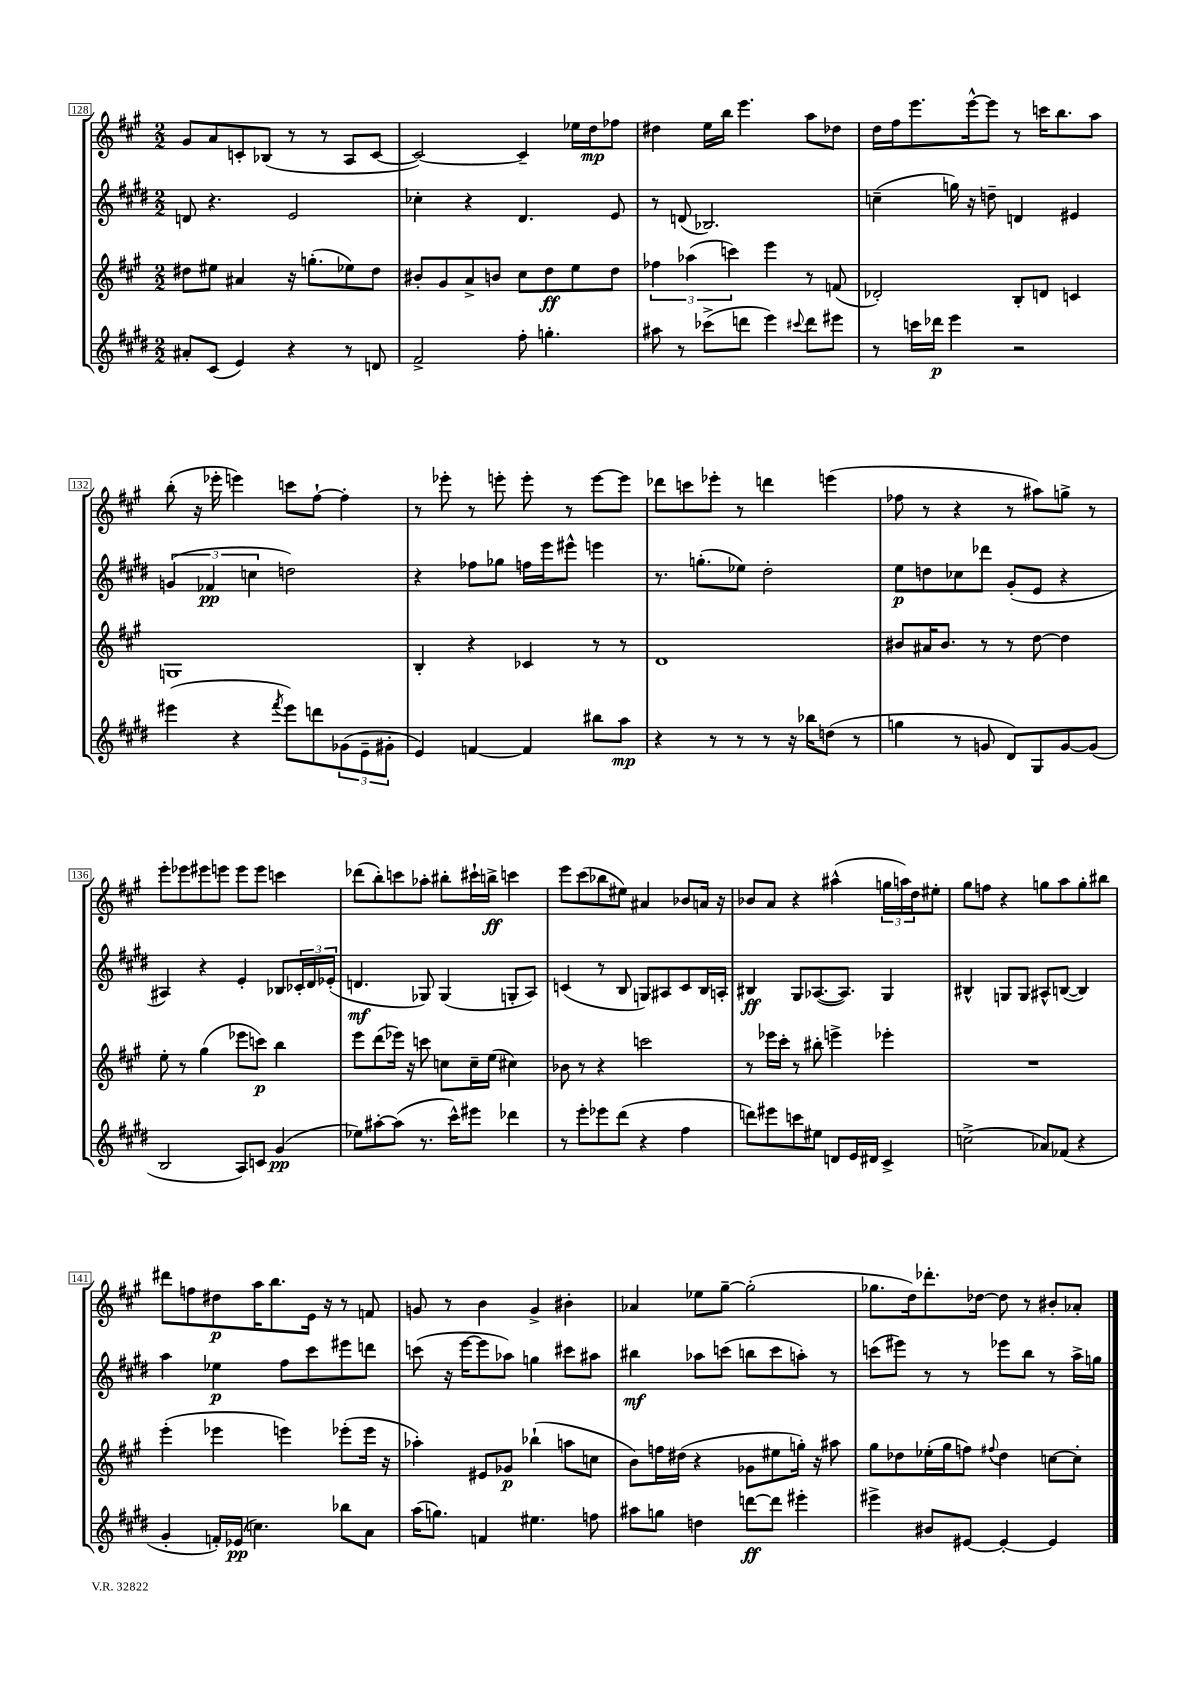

**kern	**dynam	**kern	**dynam	**kern	**dynam	**kern	**dynam
*part4	*part4	*part3	*part3	*part2	*part2	*part1	*part1
*staff4	*staff4	*staff3	*staff3	*staff2	*staff2	*staff1	*staff1
*clefG2	*	*clefG2	*	*clefG2	*	*clefG2	*
*k[f#c#g#d#]	*	*k[f#c#g#]	*	*k[f#c#g#d#]	*	*k[f#c#g#]	*
*M2/2	*	*M2/2	*	*M2/2	*	*M2/2	*
=128	=128	=128	=128	=128	=128	=128	=128
8a#X'/L	.	8dd#X\L	.	8dn/	.	8g#/L	.
(8c#/J	.	8ee#X\J	.	4.r	.	8a/	.
4e/)	.	4a#X/	.	.	.	8cn'/	.
.	.	.	.	.	.	(8B-X/J	.
4r	.	16r	.	2e/	.	8r	.
.	.	(8.ggn'\L	.	.	.	.	.
.	.	.	.	.	.	8r	.
8r	.	8ee-X\)	.	.	.	8A/L	.
8dn/	.	8dd#\J	.	.	.	[8c/J	.
=129	=129	=129	=129	=129	=129	=129	=129
2f#^/	.	8b#X'/L	.	4cc-X'\	.	2c/_)	.
.	.	8g#/	.	.	.	.	.
.	.	8a^/	.	4r	.	.	.
.	.	8bn/J	.	.	.	.	.
8ff#'\	.	8cc#\L	.	4.d#/	.	4c~/]	.
4.ggn'\	.	8dd\	ff	.	.	.	.
.	.	8ee\	.	.	.	16ee-X\LL	.
.	.	.	.	.	.	16dd\J	mp
.	.	8dd\J	.	8e/	.	8ff-X\J	.
=130	=130	=130	=130	=130	=130	=130	=130
8aa#X\	.	6ff-X\	.	8r	.	4dd#X\	.
8r	.	.	.	(8dn/	.	.	.
.	.	(6aa-X\	.	.	.	.	.
(8ccc-X^\L	.	.	.	2.B-X/)	.	16ee\LL	.
.	.	.	.	.	.	16bb\JJ	.
.	.	6cccn\)	.	.	.	.	.
8dddn\J	.	.	.	.	.	4.eee\	.
4eee\)	.	4eee\	.	.	.	.	.
8qqccc#X/	.	.	.	.	.	.	.
8ddd\L	.	8r	.	.	.	8aa\L	.
8eee#X\J	.	(8fn/	.	.	.	8dd-X\J	.
=131	=131	=131	=131	=131	=131	=131	=131
8r	.	2d-X'/)	.	(4ccn~\	.	16dd\LL	.
.	.	.	.	.	.	16ff#\J	.
16cccn\LL	.	.	.	.	.	8.eee\	.
16ddd-X\JJ	p	.	.	.	.	.	.
4eee\	.	.	.	16ggn\)	.	.	.
.	.	.	.	16r	.	[16eee^^\k	.
.	.	.	.	8ddn~\	.	8eee\J]	.
2r	.	8B'/L	.	4dn/	.	8r	.
.	.	8dn/J	.	.	.	16cccn\KL	.
.	.	.	.	.	.	8.bb\	.
.	.	4cn/	.	4e#X/	.	.	.
.	.	.	.	.	.	8aa\J	.
!!LO:LB:g=z
=132	=132	=132	=132	=132	=132	=132	=132
(4eee#X\	.	1Gn	.	(6gn/	.	(8bb'\	.
.	.	.	.	.	.	16r	.
.	.	.	.	6f-X/	pp	.	.
.	.	.	.	.	.	16eee-X'\	.
4r	.	.	.	.	.	4eeen\)	.
.	.	.	.	6ccn\	.	.	.
8qfff#/	.	.	.	.	.	.	.
8eee#\L)	.	.	.	2ddn\)	.	8cccn\L	.
8dddn\	.	.	.	.	.	[8ff#`\J	.
(12g-X\	.	.	.	.	.	4ff#'\]	.
12e~\	.	.	.	.	.	.	.
12g#X'\J	.	.	.	.	.	.	.
=133	=133	=133	=133	=133	=133	=133	=133
4e/)	.	4B'/	.	4r	.	8r	.
.	.	.	.	.	.	8eee-X'\	.
[4fn/	.	4r	.	8ff-X\L	.	8r	.
.	.	.	.	8gg-X\J	.	8eeen'\	.
4f/]	.	4c-X/	.	16ffn\LL	.	8eee'\	.
.	.	.	.	16eee\J	.	.	.
.	.	.	.	8eee#X^^\J	.	8r	.
8bb#X\L	.	8r	.	4eeen\	.	[8eee\L	.
8aa\J	mp	8r	.	.	.	8eee\J]	.
=134	=134	=134	=134	=134	=134	=134	=134
4r	.	1d	.	8.r	.	8ddd-X\L	.
.	.	.	.	.	.	8cccn\	.
.	.	.	.	(8.ggn'\L	.	.	.
8r	.	.	.	.	.	8eee-X'\J	.
8r	.	.	.	8ee-X\J)	.	8r	.
8r	.	.	.	2dd#'\	.	4dddn\	.
16r	.	.	.	.	.	.	.
16bb-X\KL	.	.	.	.	.	.	.
(8ddn\J	.	.	.	.	.	(4eeen\	.
8r	.	.	.	.	.	.	.
=135	=135	=135	=135	=135	=135	=135	=135
4ggn\	.	8b#X/L	.	8ee\L	p	8ff-X\	.
.	.	16a#X/K	.	8ddn\	.	8r	.
.	.	8.b#/J	.	.	.	.	.
8r	.	.	.	8cc-X\	.	4r	.
8gn/	.	8r	.	8ddd-X\J	.	.	.
8d#/L)	.	8r	.	(8g#'/L	.	8r	.
8G#/	.	[8dd\	.	8e/J	.	8aa#X\L)	.
[8g/	.	4dd\]	.	4r	.	8ggn^\J	.
(8g/J]	.	.	.	.	.	8r	.
!!LO:LB:g=z
=136	=136	=136	=136	=136	=136	=136	=136
2B/	.	8ee'\	.	4A#X/)	.	8eee'\L	.
.	.	8r	.	.	.	8eee-X\	.
.	.	(4gg#\	.	4r	.	8eee#X\	.
.	.	.	.	.	.	8eeen\J	.
8A/L)	.	8eee-X\L	.	4e'/	.	8eee\L	.
8cn/J	.	8cccn\J)	p	.	.	8eee\J	.
(4g#/	pp	4bb\	.	8B-X/L	.	4cccn\	.
.	.	.	.	24c-X'/L	.	.	.
.	.	.	.	24d#/	.	.	.
.	.	.	.	(24e-X'/JJ	.	.	.
=137	=137	=137	=137	=137	=137	=137	=137
8ee-X\L)	.	8eee\L	.	4.dn/	mf	(8ddd-X\L	.
[8aa#X'\	.	(8ddd\	.	.	.	8bb'\)	.
(8aa#\J]	.	16eee-X\Jk)	.	.	.	8cccn\	.
.	.	16r	.	.	.	.	.
8.r	.	8cccn\	.	8G-X/)	.	8aa-X'\J	.
.	.	8ccn\L	.	(4G-/	.	8bb#X'\L	.
16ccc#^^\KL)	.	.	.	.	.	.	.
8eee#X\J	.	16cc~\L	.	.	.	16ccc#X`\L	.
.	.	(16ee\JJ	.	.	.	16bbn^\JJ	ff
4ddd-X\	.	4cc#X\)	.	8Gn'/L	.	4cccn\	.
.	.	.	.	8A/J)	.	.	.
=138	=138	=138	=138	=138	=138	=138	=138
8r	.	8b-X\	.	(4cn/	.	8eee\L	.
8eee'\L	.	8r	.	.	.	(8ccc#\	.
8eee-X\	.	4r	.	8r	.	8bb-X\	.
(8ddd#\J	.	.	.	8B/	.	8ee#X\J)	.
4r	.	2cccn\	.	8Gn/L)	.	4a#X/	.
.	.	.	.	8A#X/	.	.	.
4ff#\	.	.	.	8c/	.	8b-X/L	.
.	.	.	.	16B/L	.	16an/Jk	.
.	.	.	.	16An'/JJ	.	16r	.
=139	=139	=139	=139	=139	=139	=139	=139
8dddn\L)	.	8r	.	4B#X/	ff	8b-X/L	.
8eee#X\	.	16eee-X\LL	.	.	.	8a/J	.
.	.	16ccc#'\JJ	.	.	.	.	.
8cccn\	.	8r	.	8G#/L	.	4r	.
8ee#X\J	.	8bb#X'\	.	([8.A-X/	.	.	.
8dn/L	.	4eeen^\	.	.	.	(4aa#X^^\	.
.	.	.	.	8.A-/J])	.	.	.
16e/L	.	.	.	.	.	.	.
16d#X/JJ	.	.	.	.	.	.	.
4c#^/	.	4eee-X'\	.	4G#/	.	24ggn\LL	.
.	.	.	.	.	.	24aan\)	.
.	.	.	.	.	.	24dd\J	.
.	.	.	.	.	.	8ee#X'\J	.
=140	=140	=140	=140	=140	=140	=140	=140
(2ccn^\	.	1r	.	4B#X^^/	.	8gg#\L	.
.	.	.	.	.	.	8ffn\J	.
.	.	.	.	8Gn/L	.	4r	.
.	.	.	.	8G/J	.	.	.
8a-X/L)	.	.	.	8A#X^^/L	.	8ggn\L	.
(8f-X/J	.	.	.	([8Bn/J	.	8aa\	.
4r	.	.	.	4B/])	.	8gg'\	.
.	.	.	.	.	.	8bb#X\J	.
!!LO:LB:g=z
=141	=141	=141	=141	=141	=141	=141	=141
4g#'/	.	(4eee'\	.	4aa\	.	8ddd#X\L	.
.	.	.	.	.	.	8ffn\	.
16fn'/LL)	.	4eee-X\	.	4ee-X\	p	8dd#X\	p
(16e-X/JJ	pp	.	.	.	.	.	.
4.ccn\)	.	.	.	.	.	16aa\K	.
.	.	.	.	.	.	8.bb\	.
.	.	4eeen\)	.	8ff#\L	.	.	.
.	.	.	.	8ccc#\	.	16e\Jk	.
.	.	.	.	.	.	16r	.
8bb-X\L	.	(8eee-X'\L	.	8eee#X\	.	8r	.
8a\J	.	16eee-\Jk	.	8dddn\J	.	8fn/	.
.	.	16r	.	.	.	.	.
=142	=142	=142	=142	=142	=142	=142	=142
(16aa\KL	.	4aa-X'\)	.	(8cccn\	.	8gn/	.
8.ggn\J)	.	.	.	.	.	.	.
.	.	.	.	16r	.	8r	.
.	.	.	.	[16eee\KL	.	.	.
4fn/	.	8e#X/L	.	8eee\]	.	4b\	.
.	.	8g-X/J	p	8aa-X\J)	.	.	.
4.ee#X\	.	(4bb-X`\	.	4ggn\	.	4g^/	.
.	.	8aan\L	.	8ccc#X\L	.	4b#X'\	.
8ffn\	.	8ccn\J	.	8aa#X\J	.	.	.
=143	=143	=143	=143	=143	=143	=143	=143
8aa#X\L	.	8b\L)	.	4bb#X\	mf	4a-X/	.
8ggn\J	.	16ffn\L	.	.	.	.	.
.	.	(16dd#X\JJ	.	.	.	.	.
4ddn\	.	4r	.	8aa-X\L	.	8ee-X\L	.
.	.	.	.	(8cccn\J	.	[8gg#~\J	.
[8dddn\L	ff	8g-X\L	.	8bbn\L	.	(2gg#'\]	.
8ddd\J]	.	8ee#X\	.	8ccc\	.	.	.
4eee#X'\	.	16ggn'\Jk)	.	8aan'\J)	.	.	.
.	.	16r	.	.	.	.	.
.	.	8aa#X\	.	8r	.	.	.
=144	=144	=144	=144	=144	=144	=144	=144
4eee#X^\	.	8gg#\L	.	(8cccn\L	.	8.gg-X\L	.
.	.	8dd-X\	.	8eee#X\J)	.	.	.
.	.	.	.	.	.	16dd\k)	.
8b#X/L	.	(16ee-X'\L	.	8r	.	8.ddd-X'\	.
.	.	16gg#\J	.	.	.	.	.
[8e#X/J	.	8ffn\J)	.	8r	.	.	.
.	.	.	.	.	.	[16dd-X\Jk	.
.	.	8qqff#X/	.	.	.	.	.
4e#'/_	.	4dd-\	.	8eee-X\L	.	8dd-\]	.
.	.	.	.	8bb\J	.	8r	.
4e#/]	.	[8ccn\L	.	8r	.	8b#X'/L	.
.	.	8cc'\J]	.	16aa^\LL	.	8a-X'/J	.
.	.	.	.	16ggn\JJ	.	.	.
==	==	==	==	==	==	==	==
*-	*-	*-	*-	*-	*-	*-	*-
